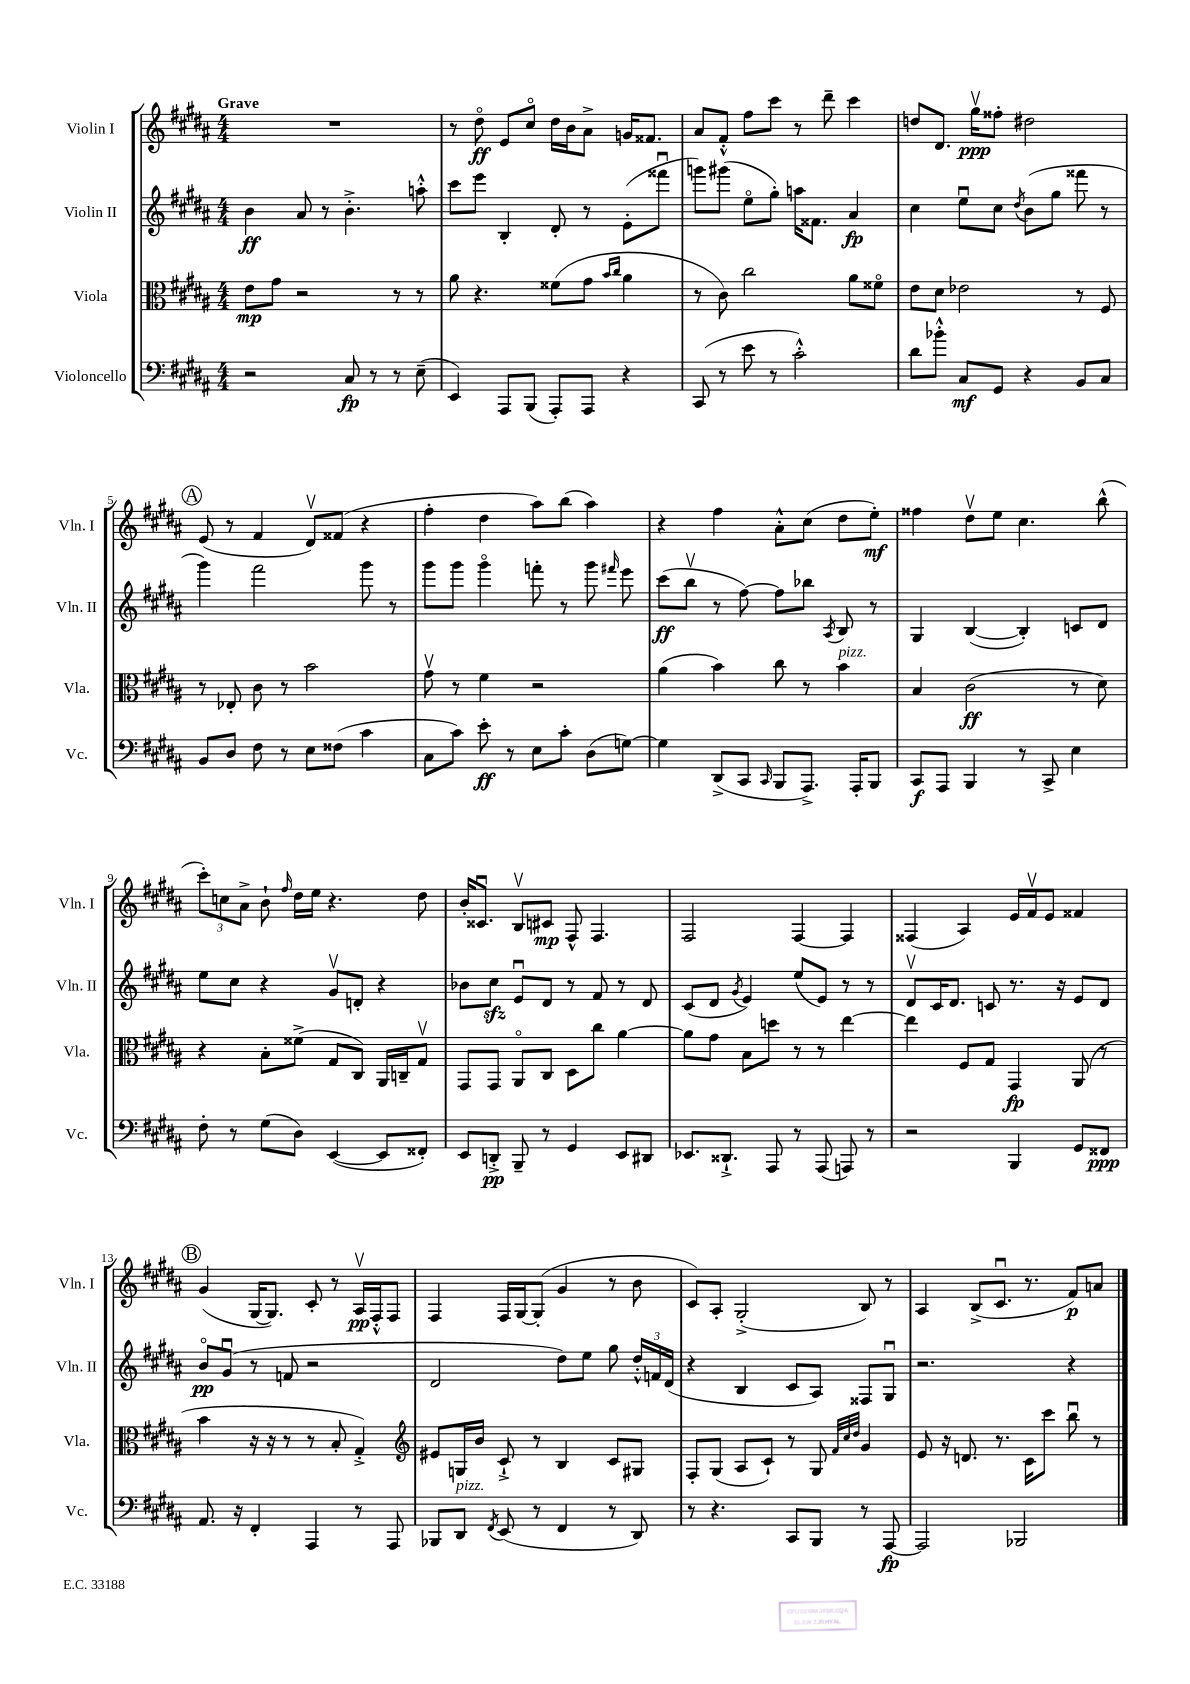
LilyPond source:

<<
\new StaffGroup <<
\new Staff = "s0" \with { instrumentName = "Violin I" shortInstrumentName = "Vln. I" } {
    \clef treble \key b \major \numericTimeSignature \time 4/4 \tempo "Grave"
    \autoBeamOff R1 |
    r8 dis''8\flageolet\ff e'8[ cis''8]\flageolet dis''16[ b'16 ais'8]-> g'16[ fisis'8.] |
    ais'8[ fis'8]-.-^ fis''8[ cis'''8] r8 dis'''8-- cis'''4 |
    d''8[ dis'8.] gis''16[\upbow\ppp fisis''8]-. dis''2 |
    \mark \markup { \circle "A" } e'8( r8 fis'4 dis'8[\upbow) fisis'8]( r4 |
    fis''4-. dis''4 ais''8[) b''8]( ais''4) |
    r4 fis''4 ais'8[-.-^ cis''8]( dis''8[ e''8]-.\mf) |
    fisis''4 dis''8[\upbow e''8] cis''4. b''8-^( |
    \tuplet 3/2 { cis'''8[-.) c''8 ais'8]-> } b'8-! \grace { fis''16 } dis''16[ e''16] r4. dis''8 |
    b'16[-. cisis'8.]\downbow b8[\upbow cis'8]\mp fis8-^ fis4. |
    fis2 fis4~ fis4 |
    fisis4( ais4) e'16[ fis'16\upbow e'8] fisis'4 |
    \mark \markup { \circle "B" } gis'4( gis16[~ gis8.]) cis'8-. r8 ais16[\upbow\pp fis16-.-^ fis8] |
    fis4 fis16[ gis16~ gis8]-.( gis'4 r8 b'8 |
    cis'8[) ais8]-. gis2-.->( b8) r8 |
    ais4 b8[->( cis'8.]\downbow r8. fis'8[\p) a'8] \bar "|." |
}
\new Staff = "s1" \with { instrumentName = "Violin II" shortInstrumentName = "Vln. II" } {
    \clef treble \key b \major \numericTimeSignature \time 4/4
    \autoBeamOff b'4\ff ais'8 r8 b'4.-.-> a''8-.-^ |
    cis'''8[ e'''8] b4-. dis'8-. r8 e'8[-.( fisis'''8]\downbow |
    g'''8[) gis'''8]( e''8[\flageolet gis''8]-.) a''16[ fisis'8.] ais'4\fp |
    cis''4 e''8[\downbow cis''8] \acciaccatura { dis''8 } b'8[( gis''8] fisis'''8 r8 |
    \mark \markup { \circle "A" } gis'''4) fis'''2 gis'''8 r8 |
    gis'''8[ gis'''8] gis'''4\flageolet f'''8-. r8 gis'''8 \grace { fis'''16 } e'''8 |
    cis'''8[\ff( b''8]\upbow r8 fis''8~) fis''8[ bes''8] \acciaccatura { ais8 } b8 r8 |
    gis4 b4~( b4-.) c'8[ dis'8] |
    e''8[ cis''8] r4 gis'8[\upbow d'8]-. r4 |
    bes'8[ cis''8]\sfz e'8[\downbow dis'8] r8 fis'8 r8 dis'8 |
    cis'8[( dis'8] \acciaccatura { gis'8 } e'4) e''8[( e'8]) r8 r8 |
    dis'8[\upbow cis'16 dis'8.] c'8 r8. r16 e'8[ dis'8] |
    \mark \markup { \circle "B" } b'8[\flageolet\pp gis'8]\downbow( r8 f'8 r2 |
    dis'2 dis''8[) e''8] gis''8 \tuplet 3/2 { dis''16[-.-^ f'16 dis'16]( } |
    r4 b4 cis'8[ ais8]) fisis8[ gis8]\downbow |
    r2. r4 \bar "|." |
}
\new Staff = "s2" \with { instrumentName = "Viola" shortInstrumentName = "Vla." } {
    \clef alto \key b \major \numericTimeSignature \time 4/4
    \autoBeamOff e'8[\mp gis'8] r2 r8 r8 |
    ais'8 r4. fisis'8[( gis'8] \grace { b'16[ cis''16] } ais'4 |
    r8 cis'8) cis''2 ais'8[ fisis'8]\flageolet |
    e'8[ dis'8] ees'2 r8 fis8 |
    \mark \markup { \circle "A" } r8 ees8-. cis'8 r8 b'2 |
    gis'8\upbow r8 fis'4 r2 |
    ais'4( b'4) cis''8 r8 b'4^\markup { \italic "pizz." } |
    b4 cis'2\ff( r8 dis'8) |
    r4 b8[-. fisis'8]->( gis8[ cis8]) ais,16[ c16-- gis8]\upbow |
    gis,8[ gis,8] ais,8[\flageolet cis8] dis8[ cis''8] ais'4~ |
    ais'8[ gis'8] b8[ d''8] r8 r8 e''4~ |
    e''4 fis8[ gis8] gis,4\fp ais,8( r8 |
    \mark \markup { \circle "B" } b'4 r16 r16 r8 r8 b8-. gis4-.->) |
    \clef treble eis'8[ g16 b'16] cis'8-!-> r8 b4 cis'8[ gis8] |
    fis8[-. gis8]( ais8[ cis'8]-!) r8 gis8 \grace { fis'32[ cis''32 dis''32] } gis'4 |
    e'8 r16 d'8. r8. cis'16[ cis'''8] b''8\downbow r8 \bar "|." |
}
\new Staff = "s3" \with { instrumentName = "Violoncello" shortInstrumentName = "Vc." } {
    \clef bass \key b \major \numericTimeSignature \time 4/4
    \autoBeamOff r2 cis8\fp r8 r8 e8--( |
    e,4) ais,,8[ b,,8]( ais,,8[-.) ais,,8] r4 |
    cis,8( r8 e'8 r8 cis'2-.-^) |
    dis'8[ bes'8]-.-^ cis8[\mf gis,8] r4 b,8[ cis8] |
    \mark \markup { \circle "A" } b,8[ dis8] fis8 r8 e8[ fisis8]( cis'4 |
    cis8[ cis'8]) e'8-.\ff r8 e8[ cis'8]-. dis8[( g8]~) |
    g4 dis,8[->( cis,8] \grace { cis,16 } b,,8[ ais,,8.]->) ais,,16[-. b,,8] |
    cis,8[\f ais,,8] b,,4 r8 cis,8-> e4 |
    fis8-. r8 gis8[( dis8]) e,4~( e,8[ fisis,8]-.) |
    e,8[ d,8]-.->\pp b,,8-- r8 gis,4 e,8[ dis,8] |
    ees,8.[ disis,8.]-!-> ais,,8 r8 ais,,8( a,,8) r8 |
    r2 b,,4 gis,8[ fisis,8]\ppp |
    \mark \markup { \circle "B" } ais,8. r16 fis,4-. ais,,4 r8 ais,,8 |
    bes,,8[ dis,8]^\markup { \italic "pizz." } \acciaccatura { fis,8 } e,8( r8 fis,4 r8 dis,8) |
    r8 r4. cis,8[ b,,8] r8 ais,,8~\fp |
    ais,,2 bes,,2 \bar "|." |
}
>>
>>
